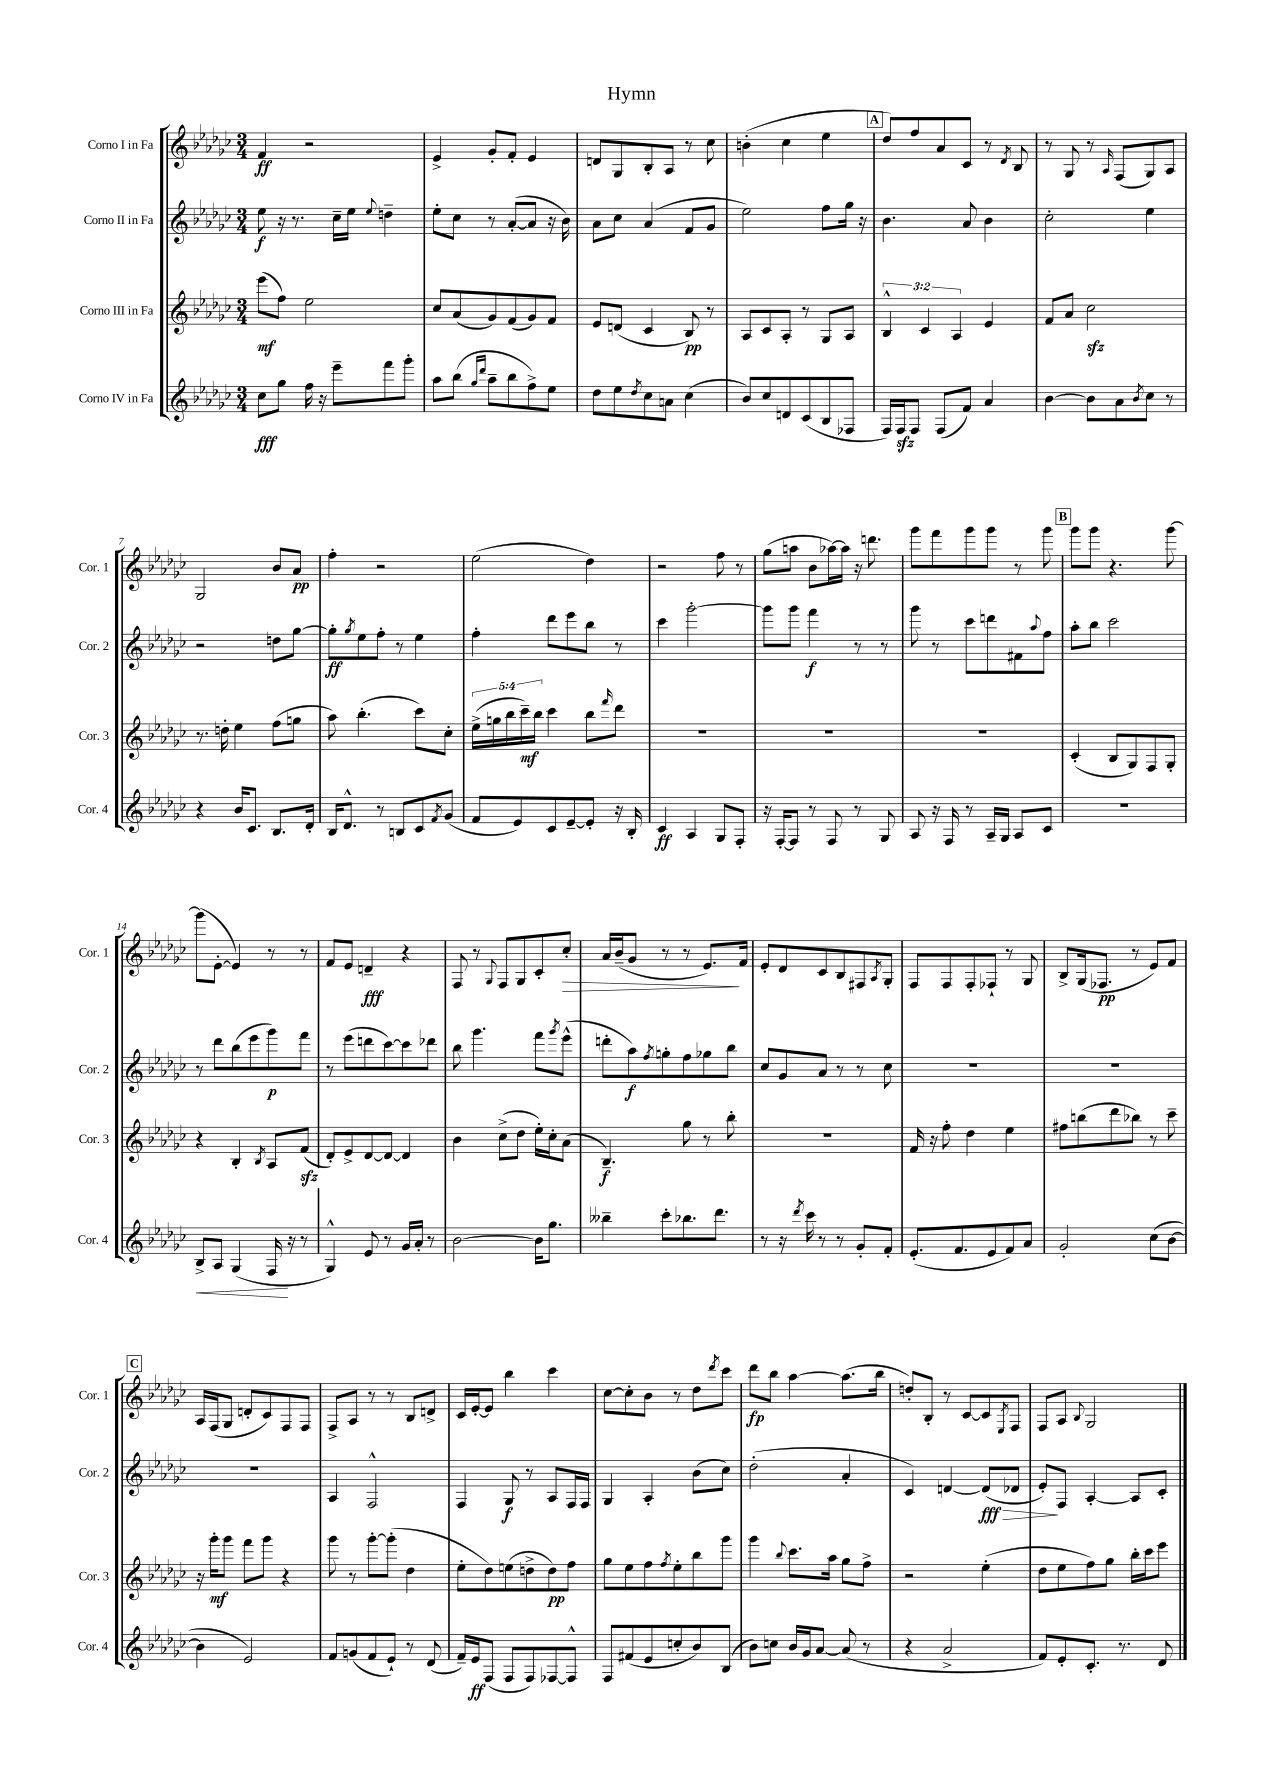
\header { title = "Hymn" }
<<
\new StaffGroup <<
\new Staff = "s0" \with { instrumentName = "Corno I in Fa" shortInstrumentName = "Cor. 1" } {
    \clef treble \key ges \major \numericTimeSignature \time 3/4
    f'4\ff r2 |
    ees'4-> ges'8-. f'8-. ees'4 |
    d'8 ges8 bes8-. aes8 r8 ces''8 |
    b'4-.( ces''4 ees''4 |
    \mark \markup { \box "A" } des''8) f''8 aes'8 ces'8 r8 \acciaccatura { des'8 } bes8 |
    r8 ges8 r8 \grace { aes16 } f8( ges8) aes8 |
    ges2 bes'8 aes'8\pp |
    f''4-. r2 |
    ees''2( des''4) |
    r2 f''8 r8 |
    ges''8( a''8 bes'8 aes''16~) aes''16 r16 d'''8. |
    ges'''8 f'''8 ges'''8 ges'''8 r8 ges'''8 |
    \mark \markup { \box "B" } ges'''8 ges'''8 r4. ges'''8~ |
    ges'''8( ees'8~-. ees'4) r8 r8 |
    f'8 ees'8 d'4--\fff r4 |
    f8 r8 \appoggiatura { ges8 } f8 ges8 ces'8-. ces''8-.\> |
    aes'16 bes'16--( ges'8 r8 r8 ees'8.\!) f'16 |
    ees'8-. des'8 ces'8 bes8 fis8 \acciaccatura { aes8 } ges8-. |
    f8 f8 f8-. fes8-! r8 ges8 |
    bes8-> ges16( fes8.\pp r8 ees'8) f'8 |
    \mark \markup { \box "C" } aes16 f16( ges8 d'8-. ces'8) f8 f8 |
    f8-> aes8 r8 r8 bes8 d'8-> |
    ces'16 ees'16~-. ees'8 bes''4 ces'''4 |
    ces''8~ ces''8-. bes'8 r8 des''8 \acciaccatura { des'''8 } ces'''8 |
    des'''8\fp bes''8 aes''4~ aes''8.( bes''16 |
    d''8-.) bes8-. r8 ces'8~ ces'8 \acciaccatura { ees8 } f8 |
    f8 aes8 \appoggiatura { bes8 } ges2 \bar "|." |
}
\new Staff = "s1" \with { instrumentName = "Corno II in Fa" shortInstrumentName = "Cor. 2" } {
    \clef treble \key ges \major \numericTimeSignature \time 3/4
    ees''8\f r16 r8. ces''16-- ees''16 \appoggiatura { ees''8 } d''4-- |
    ees''8-. ces''8 r8 aes'8~-.( aes'8 r16 bes'16) |
    aes'8 ces''8 aes'4( f'8 ges'8 |
    ees''2) f''8 ges''16 r16 |
    \mark \markup { \box "A" } bes'4. aes'8 bes'4 |
    ces''2-. ees''4 |
    r2 d''8 ges''8~ |
    ges''8-.\ff \acciaccatura { ges''8 } ees''8 f''8-. r8 ees''4 |
    f''4-. des'''8 ees'''8 bes''8 r8 |
    ces'''4 ges'''2~-. |
    ges'''8 ges'''8 f'''4\f r8 r8 |
    ges'''8 r8 ces'''8 d'''8 fis'8 \appoggiatura { aes''8 } f''8 |
    \mark \markup { \box "B" } aes''8-. bes''8 ces'''2 |
    r8 des'''8 bes''8( ees'''8 ges'''8\p) f'''8 |
    r8 ees'''8( d'''8 ces'''8~) ces'''8 des'''8 |
    bes''8 ges'''4. f'''8 \acciaccatura { ges'''8 } ees'''8-^( |
    d'''8-. aes''8\f) \acciaccatura { f''8 } g''8-. f''8 ges''8 bes''8 |
    ces''8 ges'8 aes'8 r8 r8 ces''8 |
    R2. |
    R2. |
    \mark \markup { \box "C" } R2. |
    aes4 f2-^ |
    f4 ges8\f r8 aes8 f16 f16 |
    ges4 aes4-. bes'8( ces''8) |
    des''2-.( aes'4-. |
    ces'4) d'4~ d'8\fff\>( des'8 |
    ees'8-.\!) f8 aes4~-. aes8 ces'8-. \bar "|." |
}
\new Staff = "s2" \with { instrumentName = "Corno III in Fa" shortInstrumentName = "Cor. 3" } {
    \clef treble \key ges \major \numericTimeSignature \time 3/4 \override Staff.TupletNumber.text = #tuplet-number::calc-fraction-text
    ees'''8\mf( f''8) ees''2 |
    ces''8 aes'8( ges'8) f'8( ges'8) f'8 |
    ees'8 d'8( ces'4 bes8\pp) r8 |
    aes8 ces'8 aes8-. r8 ges8 aes8 |
    \mark \markup { \box "A" } \tuplet 3/2 { bes4-^ ces'4 aes4 } ees'4 |
    f'8 aes'8 ces''2\sfz |
    r8. d''16-. ees''4 f''8( g''8 |
    aes''8) bes''4.-.( ces'''8) ces''8-. |
    \tuplet 5/4 { ees''16->( g''16 bes''16 ces'''16--\mf) bes''16 } ces'''4 bes''8 \grace { f'''16 } des'''8 |
    R2. |
    R2. |
    R2. |
    \mark \markup { \box "B" } ces'4-.( bes8 ges8) f8 ges8-. |
    r4 bes4-. \acciaccatura { bes8 } aes8 f'8\sfz( |
    des'8-.) ees'8-> des'8~ des'8~ des'4 |
    bes'4 ces''8->( des''8 ees''16-.) ces''16-. aes'8( |
    bes4.--\f) ges''8 r8 bes''8-. |
    R2. |
    f'16 r16 f''8-. des''4 ees''4 |
    fis''8 b''8( des'''8 bes''8) r8 ces'''8-- |
    \mark \markup { \box "C" } r16 ges'''16-.\mf ges'''8 f'''8 ges'''8 r4 |
    ges'''8 r8 ges'''8~-. ges'''8-.( des''4 |
    ees''8-. des''8) e''8( d''8-> d''8\pp) f''8 |
    ges''8 ees''8 f''8 \acciaccatura { f''8 } ees''8-. bes''8 ges'''8 |
    ges'''4 \appoggiatura { bes''8 } ces'''8. aes''16 ges''8 f''8-> |
    r2 ees''4-.( |
    des''8 ees''8 f''8) ges''8 bes''16-. ces'''16 ees'''8 \bar "|." |
}
\new Staff = "s3" \with { instrumentName = "Corno IV in Fa" shortInstrumentName = "Cor. 4" } {
    \clef treble \key ges \major \numericTimeSignature \time 3/4
    ces''8\fff ges''8 f''16 r16 ees'''8-- f'''8 ges'''8-. |
    aes''8 bes''8( \grace { ges''16 des'''16 } aes''8-- bes''8 f''8->) ees''8 |
    des''8 ees''8 \acciaccatura { des''8 } ces''8 a'8 ces''4( |
    bes'8) ces''8 d'8 ces'8( bes8 fes8 |
    \mark \markup { \box "A" } f16) f16\sfz f8 f8( f'8) aes'4 |
    bes'4~ bes'8 aes'8 \acciaccatura { bes'8 } ces''8 r8 |
    r4 bes'16 ces'8. bes8. des'16-. |
    bes16 des'8.-^ r8 b8 ces'8 \acciaccatura { f'8 } ges'8( |
    f'8 ees'8) ces'8 ees'8~-- ees'8-. r16 bes16-. |
    ces'4\ff aes4 ges8 f8-. |
    r16 f16~-. f8 r8 f8 r8 ges8 |
    aes8 r16 f16 r8 aes16-- ges16 aes8 ces'8 |
    \mark \markup { \box "B" } R2. |
    bes8->\< aes8 ges4( f16\! r16 r8 |
    ges4-^) ees'8 r8 ges'16 aes'16-. r8 |
    bes'2~ bes'16 ges''8. |
    beses''4-- ces'''8-. bes''8. des'''8. |
    r8 r16 \acciaccatura { des'''8 } ces'''16 r8 r8 ges'8-. f'8-. |
    ees'8.-.( f'8. ees'8 f'8) aes'8 |
    ges'2-. ces''8( bes'8~ |
    \mark \markup { \box "C" } bes'4 ees'2) |
    f'8 g'8( f'8 ees'8-!) r8 des'8( |
    f'16--) ees'16\ff f8( f8 f8) fes8~ fes8-^ |
    f8 fis'8( ees'8 c''8-. bes'8) bes8( |
    bes'8) c''8 bes'16 ges'16 aes'8~ aes'8( r8 |
    r4 aes'2-> |
    f'8) ees'8-. ces'8.-. r8. des'8 \bar "|." |
}
>>
>>
